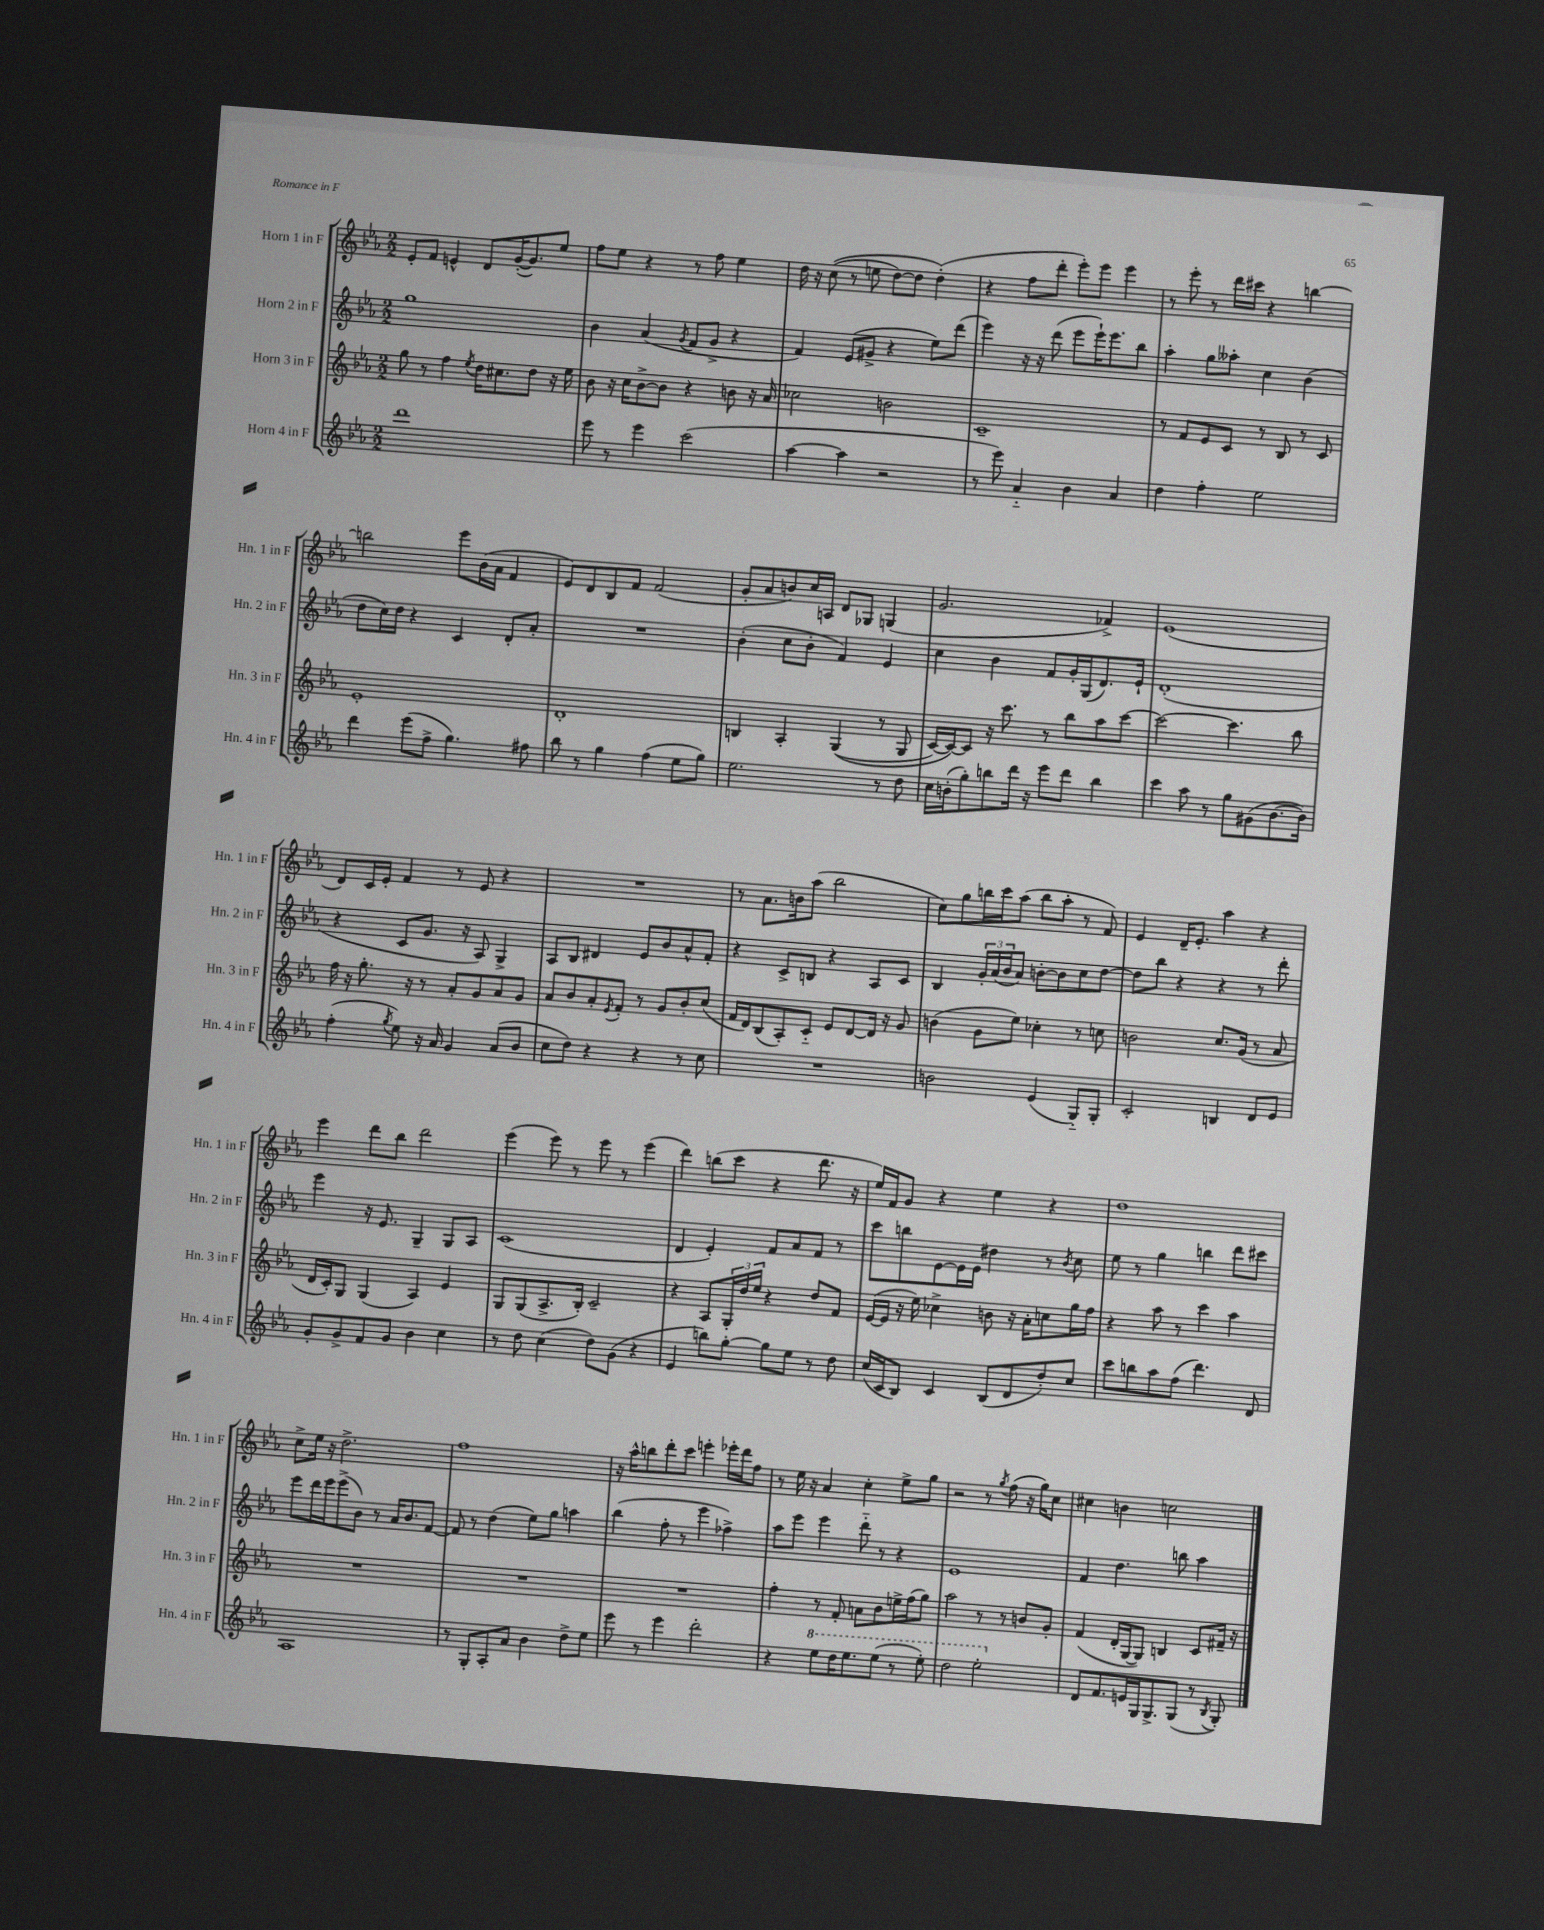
<<
\new StaffGroup <<
\new Staff = "s0" \with { instrumentName = "Horn 1 in F" shortInstrumentName = "Hn. 1 in F" } {
    \clef treble \key ees \major \numericTimeSignature \time 2/2
    ees'8-. f'8 e'4-^ d'8 g'16~-.( g'8.) ees''8 |
    f''8 ees''8 r4 r8 f''8 ees''4 |
    d''16 r16 c''8(\( r8 e''8 d''8~) d''8 d''4-.(\) |
    r4 f''8 d'''8-. ees'''8-.) ees'''8 ees'''4 |
    r8 ees'''8-. r8 d'''16 cis'''16 r4 b''4~ |
    b''2 ees'''8 bes'16( aes'16 f'4 |
    ees'8) d'8 bes8 f'8 f'2( |
    g'8-. aes'8 b'8) c''16 a16 d'8 ges8 g4( |
    g'2. fes'4->) |
    ees'1( |
    d'8) c'16 ees'16-. f'4 r8 ees'8 r4 |
    R1 |
    r8 aes'8. b'16 aes''8( bes''2 |
    c''8) g''8 b''16 c'''16 aes''8( b''8 aes''8-. r8 f'8) |
    ees'4 d'16-- ees'8.-. aes''4 r4 |
    ees'''4 d'''8 bes''8 d'''2 |
    ees'''4( ees'''8) r8 ees'''8 r8 ees'''4( |
    d'''4) b''8( c'''8 r4 d'''8. r16 |
    ees''16) f'16 g'8 r4 ees''4 r4 |
    d''1 |
    c''8-> ees''16 r16 d''2.-> |
    f''1 |
    r16 aes''16-^ b''8 d'''8-. c'''8 e'''4-. ees'''16-. d'''16 f''8 |
    r8 ees''16 r16 aes'4 c''4-. ees''8-> g''8 |
    r2 r8 \acciaccatura { g''8 } f''8( r16 g''16) c''8 |
    cis''4 b'4 c''2 \bar "|." |
}
\new Staff = "s1" \with { instrumentName = "Horn 2 in F" shortInstrumentName = "Hn. 2 in F" } {
    \clef treble \key ees \major \numericTimeSignature \time 2/2
    g''1 |
    bes'4 aes'4( \acciaccatura { g'8 } f'8 g'8-> r4 |
    f'4) ees'8( gis'8-> r4 ees''8) d'''8( |
    ees'''4) r16 r16 d'''8( ees'''8 ees'''16-!) ees'''8. bes''8 |
    aes''4-. g''8 aeses''8-. c''4 bes'4( |
    d''8 c''16) d''16 r4 c'4 d'8-. aes'8-. |
    R1 |
    bes'4-.( c''8 bes'8-. f'4) ees'4 |
    c''4 bes'4 f'8 g'16-. g16( d'8.) ees'16-! |
    d'1-.( |
    r4 c'8 g'8. r16 aes8) g4-> |
    aes8 bes8 dis'4 ees'8 bes'8 aes'8-^ f'8-. |
    r4 c'8-> b8 r4 aes8 c'8 |
    bes4 \tuplet 3/2 { g'16-. aes'16( bes'16 } aes'8) b'8~-. b'8 c''8 d''8~ |
    d''8 bes''8 r4 r4 r8 d'''8-. |
    ees'''4 r16 ees'8. g4-- g8 aes8 |
    c'1( |
    d'4 ees'4-.) f'8 aes'8 f'8 r8 |
    c'''8 b''8 ees'8~ ees'16 ees'16 dis''4 r8 \acciaccatura { bes'8 } c''8 |
    ees''8 r8 g''4 b''4 d'''8 cis'''8 |
    ees'''8 d'''16 ees'''16 ees'''8->( bes'8) r8 aes'16 bes'8. f'8~ |
    f'8 r8 d''4( ees''8) g''8 a''4 |
    bes''4( f''8-. r8 ees'''4 fes''4->) |
    aes''8 ees'''8 ees'''4 d'''8-_ r8 r4 |
    ees'1 |
    f'4 d''4. b''8 aes''4 \bar "|." |
}
\new Staff = "s2" \with { instrumentName = "Horn 3 in F" shortInstrumentName = "Hn. 3 in F" } {
    \clef treble \key ees \major \numericTimeSignature \time 2/2
    g''8 r8 f''4 \acciaccatura { ees''8 } d''16 cis''8. d''8 r16 ees''16 |
    bes'8 r16 c''16 bes'8~-> bes'8 r4 b'8 r16 aes'16 |
    ces''2 b'2 |
    c'1-- |
    r8 f'8 ees'8 c'8 r8 bes8 r8 c'8 |
    ees'1-. |
    d'1-. |
    b4 aes4-. g4(\( r8 g8 |
    c'16~) c'16~\) c'8 r16 c'''8. r8 bes''8 aes''8 c'''8~ |
    c'''2~ c'''4. bes''8 |
    f''16 r16 g''8.-. r16 r8 aes'8-. g'8 aes'8 g'8 |
    aes'8 bes'8 aes'8-. \acciaccatura { ees'8 } f'8-. r8 g'8 bes'8-. c''8( |
    f'16 d'16) bes8( aes8-.) c'8-_ ees'8 d'8~ d'16 r16 g'8 |
    b'4( g'8 ees''8) ces''4-. r8 c''8 |
    b'2 c''8. g'16( r8 aes'8 |
    d'16 c'16-.) g8 g4( aes4) ees'4 |
    g8 g8( aes8.-> bes16-.) c'2-- |
    r4 aes8 \tuplet 3/2 { g16-. d''16 ees''16 } r4 d''8 f'8 |
    ees'16~( ees'16 r16 ees''16) ces''4-> b'8 r16 aes'16-. c''8 g''16 f''16 |
    r4 aes''8 r8 c'''4 aes''4 |
    R1 |
    R1 |
    R1 |
    f''4-. r8 f'8-. a'8 bes'8 e''16-> f''16( g''8) |
    aes''2 r8 r8 b'8 g'8-. |
    f'4( d'16-. g16~ g8) b4 c'8 fis'16-- r16 \bar "|." |
}
\new Staff = "s3" \with { instrumentName = "Horn 4 in F" shortInstrumentName = "Hn. 4 in F" } {
    \clef treble \key ees \major \numericTimeSignature \time 2/2
    d'''1 |
    ees'''8 r8 ees'''4 c'''2( |
    aes''4~ aes''4 r2 |
    r8 ees'''8) aes'4-_ bes'4 aes'4 |
    d''4 f''4-. ees''2 |
    d'''4 ees'''8( f''8-> g''4.) fis''8 |
    bes''8 r8 g''4 f''4( ees''8 g''8) |
    ees''2. r8 d''8 |
    c''16 b'16-.( g''8-.) b''8 d'''16 r16 ees'''8 d'''8 b''4 |
    c'''4 aes''8 r8 g''8 gis'8( bes'8.~ bes'16) |
    f''4-.( \acciaccatura { g''8 } ees''8) r16 aes'16 g'4 aes'8( bes'8 |
    c''8 d''8) r4 r4 r8 c''8 |
    R1 |
    b'2 ees'4( g8-_) g8-. |
    c'2-. b4 d'8 ees'8 |
    g'8-. g'8-> f'8 g'8 bes'4 c''4 |
    r8 d''8 c''4( d''8) g'8( r4 |
    ees'4 b''8) g''8~-. g''8 ees''8 r8 d''8 |
    c''16( c'16 bes8) c'4 bes8( d'8 d''8-.) c''8 |
    c'''8 b''8 aes''8 f''8( d'''4.) d'8 |
    aes1 |
    r8 g8-. aes8-. aes'8 bes'4 d''8-> ees''8 |
    ees'''8 r8 ees'''4 d'''2-. |
    r4 \ottava #1 ees'''8 d'''16 ees'''8. ees'''8( r8 ees'''8-.) |
    d'''2 ees'''2-. \ottava #0 |
    d'8 f'8. e'16 g16 g8.-> g8( r8 \acciaccatura { bes8 } g8-.) \bar "|." |
}
>>
>>
\layout { \context { \Score \remove "Bar_number_engraver" } }
